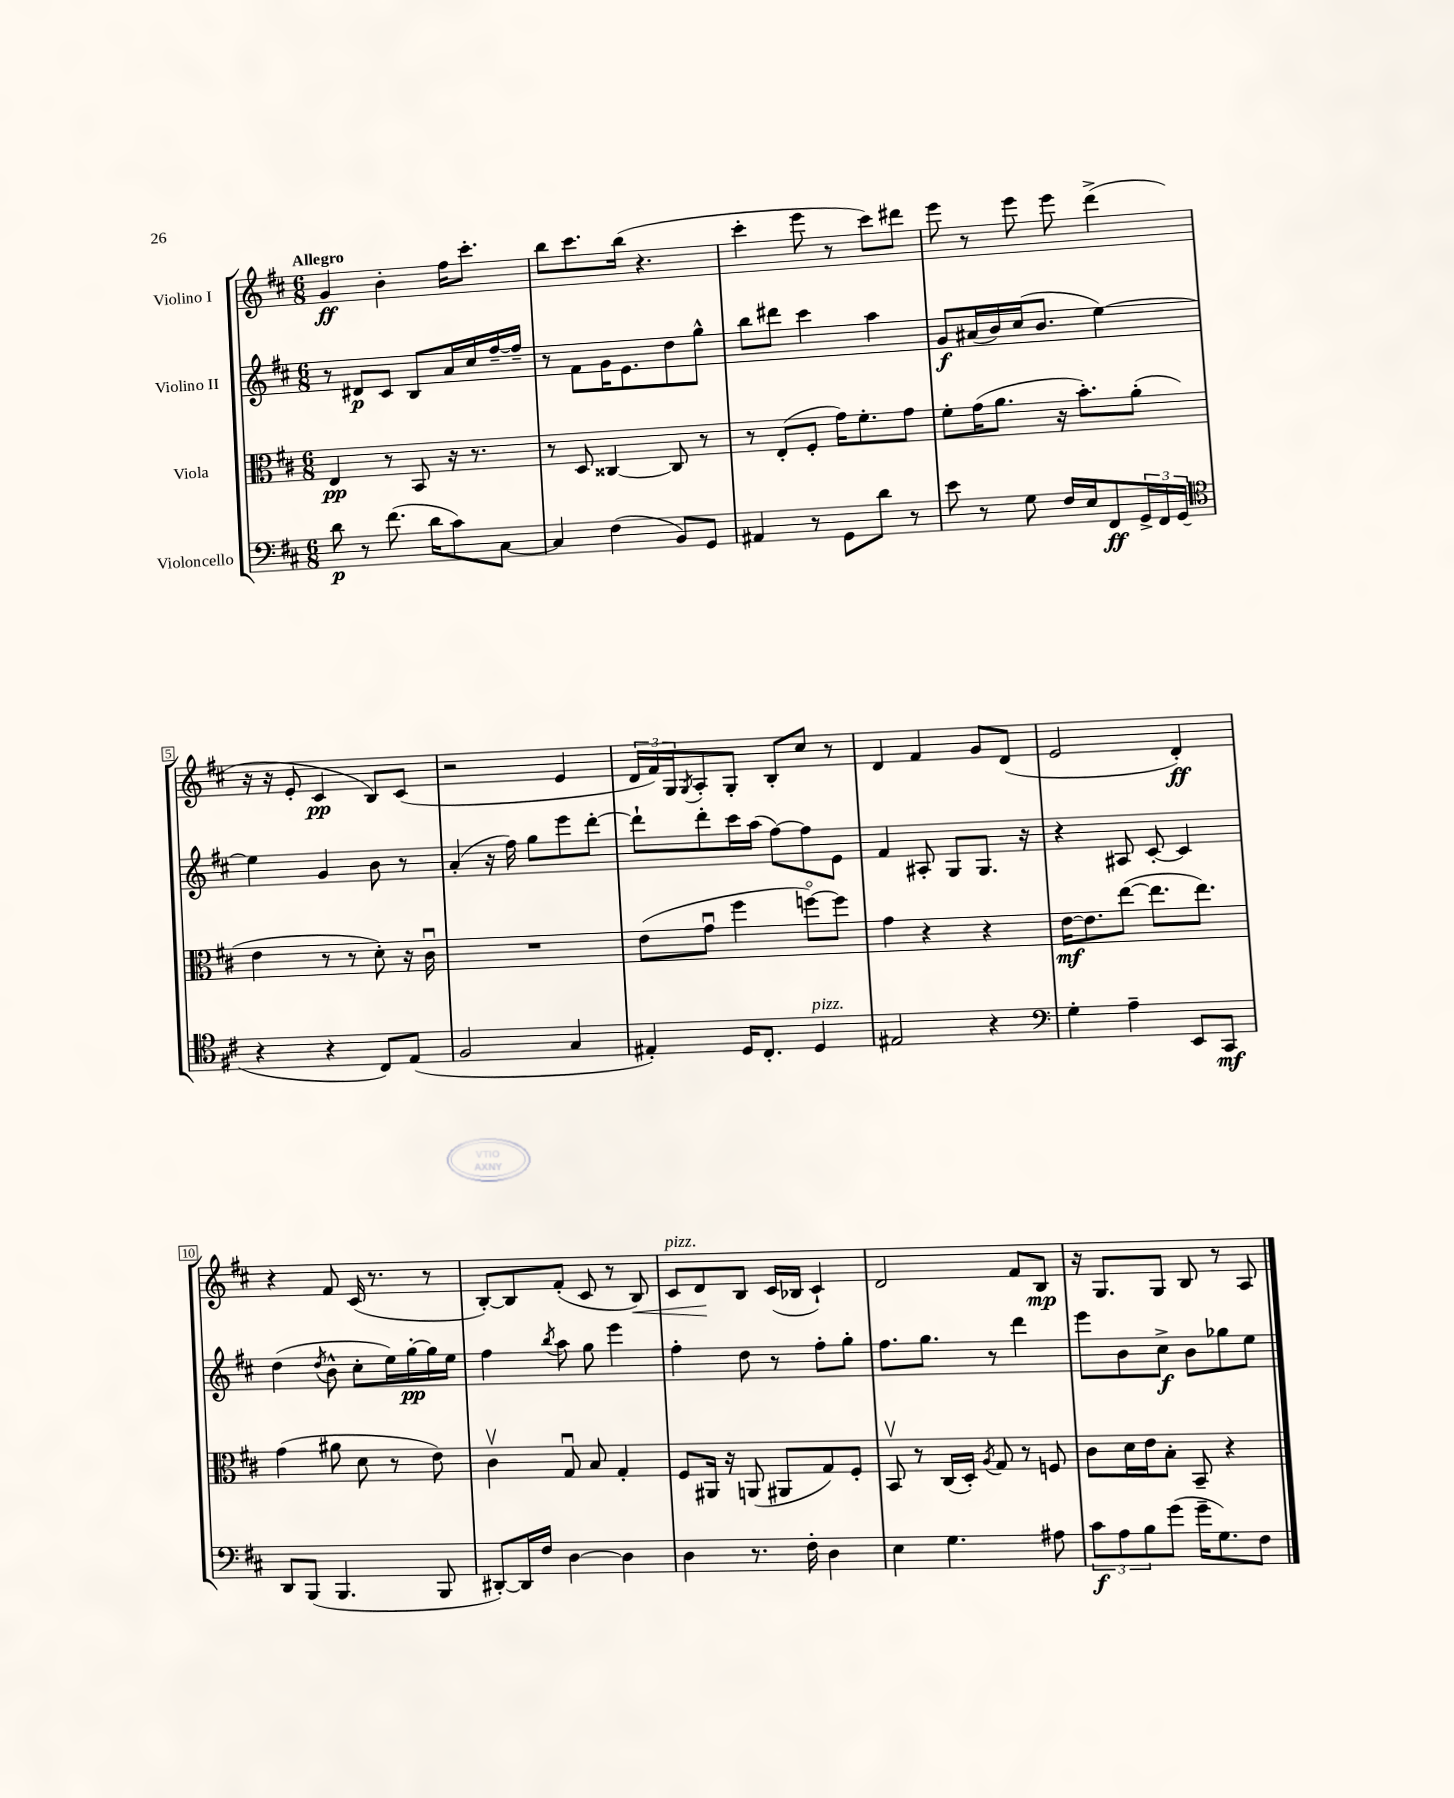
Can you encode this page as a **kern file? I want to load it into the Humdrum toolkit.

**kern	**kern	**kern	**kern
*staff4	*staff3	*staff2	*staff1
*clefF4	*clefC3	*clefG2	*clefG2
*k[f#c#]	*k[f#c#]	*k[f#c#]	*k[f#c#]
*M6/8	*M6/8	*M6/8	*M6/8
8d\	4E/	8r	4g/
8r	.	8d#/L	.
(8.f#\	8r	8c#/J	4b'\
.	8BB/	8B/L	.
16d\LK	.	.	.
8c#\)	16r	16a/L	16ff#\LK
.	8.r	16cc#/	8.ccc#'\J
[8C#\J	.	[16ff#~/	.
.	.	16ff#~/]JJ	.
=	=	=	=
4C#/]	8r	8r	8bb\L
.	8D/	8f#\L	8.ccc#\
(4F#\	[4C##/	16g\K	.
.	.	8.e\	(16bb\Jk
.	.	.	4.r
8BB/L)	8C##/]	8dd\	.
8GG/J	8r	8gg^^\J	.
=	=	=	=
4AA#/	8r	8bb\L	4ccc#'\
.	(8E'/L	8ddd#\J	.
8r	8F#'/J	4ccc#\	8eee\
8GG\L	16g\LK)	.	8r
.	8.f#'\	.	.
8d\J	.	4aa\	8ccc#\L)
8r	8g\J	.	8ddd#\J
=	=	=	=
8e\	8f#'\L	8g/L	8eee\
8r	(16g\K	(16a#/L	8r
.	8.a\J	16b/)	.
8G\	.	(16cc#/J	8eee\
.	.	8.b/J	.
16F#/LL	16r	.	8eee\
16E/J	8.b'\L)	.	.
8FF#/	.	[4ee\)	(4ddd^\
24GG^/L	(8a'\J	.	.
24FF#/	.	.	.
(24GG/JJ	.	.	.
=	=	=	=
*clefC4	*	*	*
4r	4e\	4ee\]	16r
.	.	.	16r
.	.	.	8e'/
4r	8r	4g/	4c#/
.	8r	.	.
8C#/L)	8d'\)	8b\	8B/L)
(8E/J	16r	8r	(8c#/J
.	16c#u\	.	.
=	=	=	=
2F#/	2.r	(4a'/	2r
.	.	16r	.
.	.	16ff#\)	.
.	.	8gg\L	.
4G/	.	8eee\	4e/
.	.	[8ddd'\J	.
=	=	=	=
4E#'/)	(8e\L	8ddd`\]L	24d/LL
.	.	.	24f#/)
.	.	.	24G/J
.	.	.	8qG/
.	8gu\J	8ddd'\	8A'/
16D/LK	4ff#\	16ccc#\L	8G'/J
8.C#'/J	.	(16aa\JJ	.
.	.	[8ff#\L)	8B'/L
4D/	[8ffo\L)	8ff#\]	8cc#/J
.	8ff\]J	8e\J	8r
=	=	=	=
2E#/	4g\	4f#/	4d/
.	4r	8A#'/	4f#/
.	.	8G/L	.
4r	4r	8.G/J	8g/L
.	.	.	(8d/J
.	.	16r	.
=	=	=	=
*clefF4	*	*	*
4G'\	[16e\LK	4r	2e/
.	8.e\]	.	.
4A~\	([8ee\J	8A#/	.
.	8.ee\]L	[8c#'/	.
8EE/L	.	4c#/]	4d'/)
.	8.ee\J)	.	.
8CC#/J	.	.	.
=	=	=	=
8DD/L	(4g\	(4dd\	4r
(8BBB/J	.	.	.
.	.	8qdd/	.
4.BBB/	8a#\	8b^^\	8f#/
.	8d\	8cc#'\L	(16c#/
.	.	.	8.r
.	8r	16ee\L)	.
.	.	[16gg'\	.
8BBB/	8e\)	16gg\]	8r
.	.	16ee\JJ	.
=	=	=	=
[8DD#'/L)	4c#v\	4ff#\	[8B'/L)
16DD#/]L	.	.	8B/]
16F#/JJ	.	.	.
.	.	8qbb/	.
[4D\	8Gu/	8aa\	(8f#'/J
.	8B/	8gg\	8c#/
4D\]	4G'/	4eee\	8r
.	.	.	8B/)
=	=	=	=
4D\	8F#/L	4ff#'\	8c#/L
.	16AA#/Jk	.	8d/
.	16r	.	.
8.r	(8AA/	8dd\	8B/J
.	8AA#/L	8r	(16c#/LL
16F#'\	.	.	16B-/JJ
4D\	8G/)	8ff#'\L	4c#`/)
.	8F#'/J	8gg'\J	.
=	=	=	=
4E\	8BBv/	8.ff#\L	2d/
.	8r	.	.
.	.	8.gg\J	.
4.G\	(16C#/LL	.	.
.	16D'/JJ)	.	.
.	8qA/	.	.
.	8G/	8r	.
.	8r	4ddd\	8f#/L
8A#\	8F/	.	8B/J
=	=	=	=
12c#\L	8c#\L	8eee\L	16r
.	.	.	8.G/L
12A\	.	.	.
.	16d\L	8b\	.
12B\	.	.	.
.	16e\J	.	.
(8g\J	8B'\J	8cc#^\J	8G/J
16g~\LK	8BB~/	8b\L	8B/
8.G\)	.	.	.
.	4r	8gg-\	8r
8F#\J	.	8ee\J	8A/
==	==	==	==
*-	*-	*-	*-
